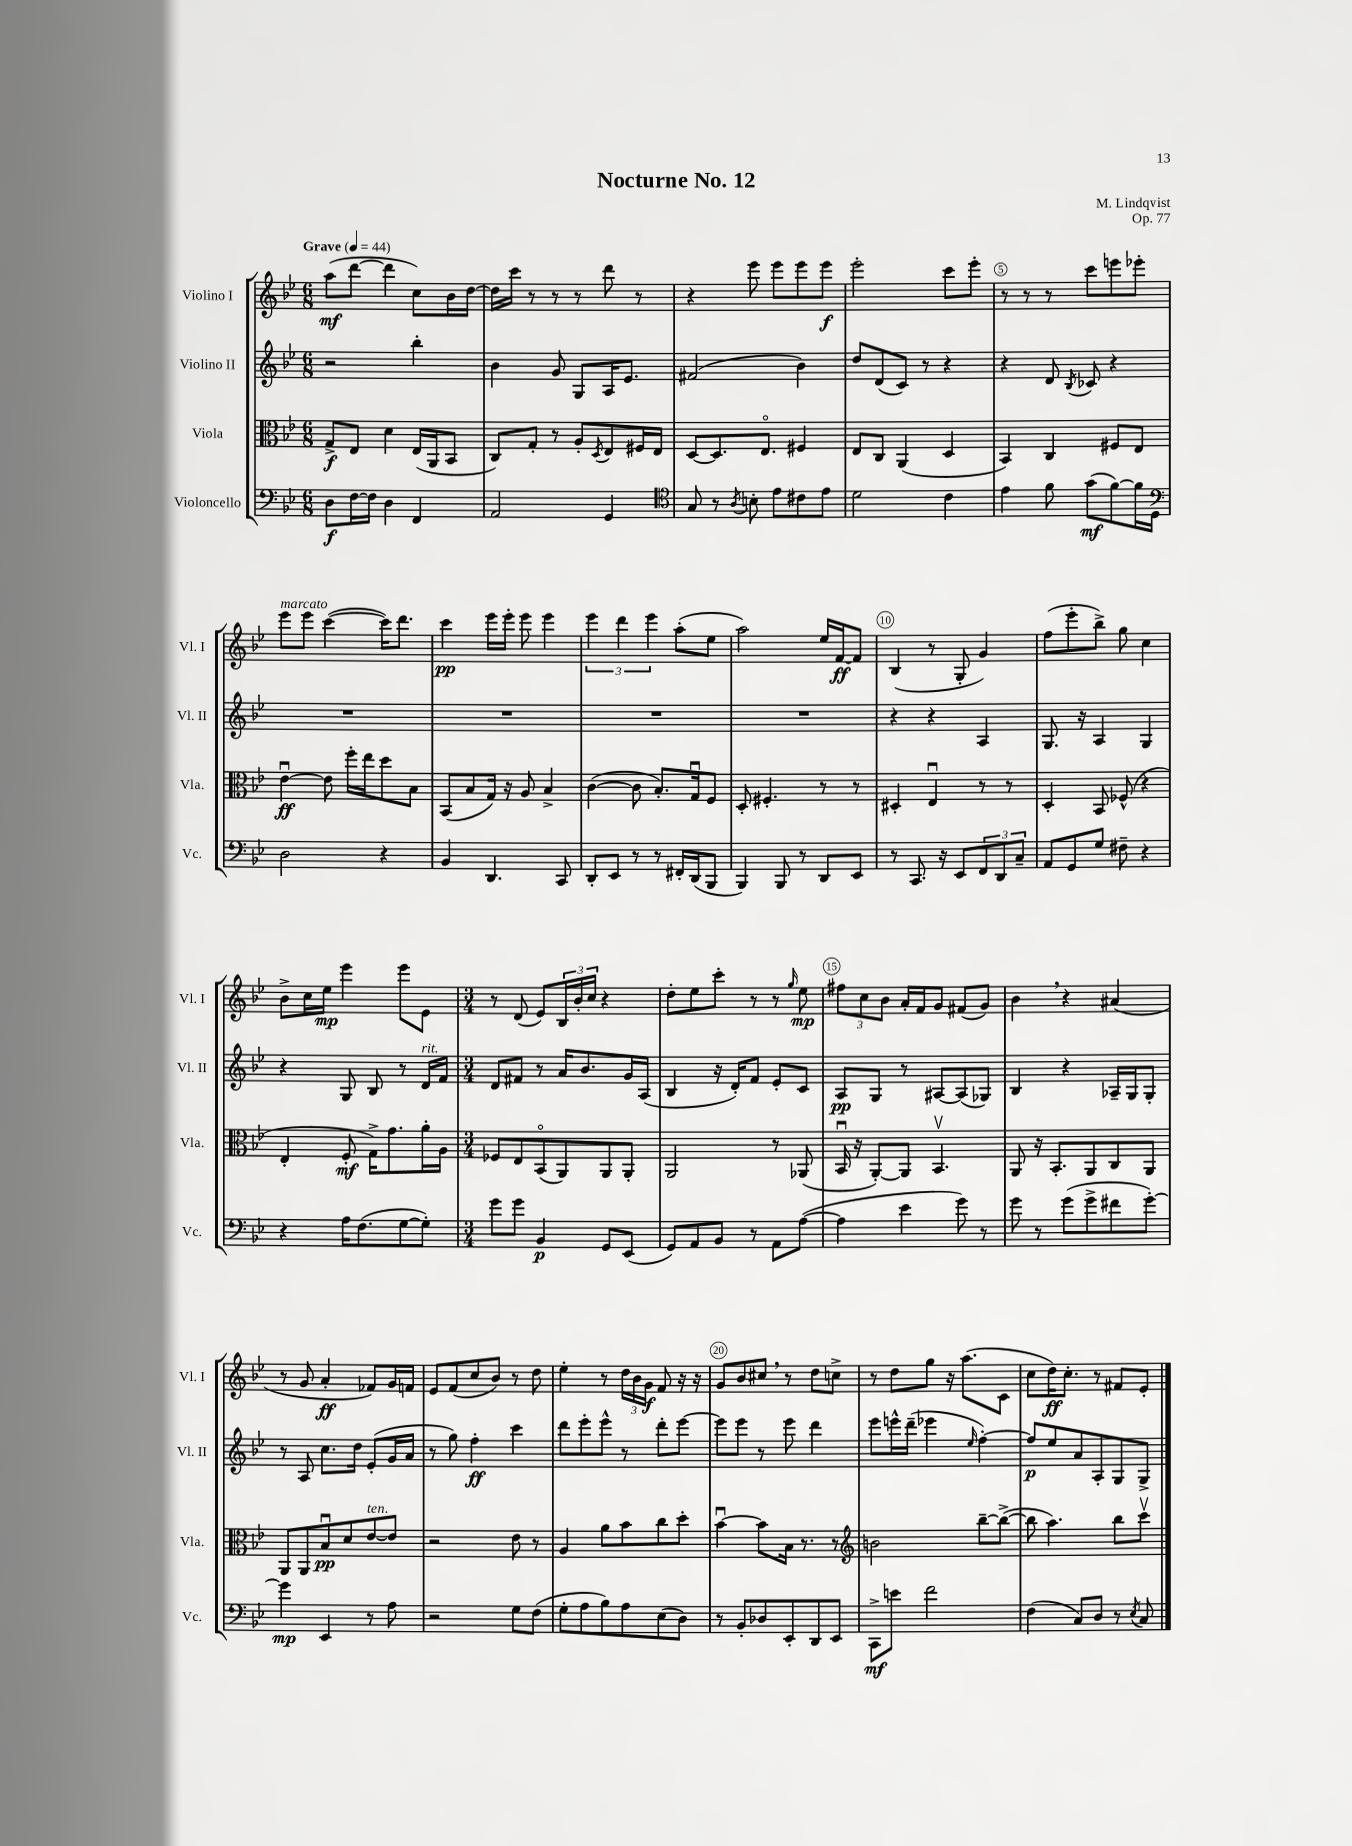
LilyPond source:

\header { title = "Nocturne No. 12" composer = "M. Lindqvist" opus = "Op. 77" }
<<
\new StaffGroup <<
\new Staff = "s0" \with { instrumentName = "Violino I" shortInstrumentName = "Vl. I" } {
    \clef treble \key bes \major \numericTimeSignature \time 6/8 \tempo "Grave" 4 = 44
    a''8\mf( d'''8~ d'''4 c''8) bes'16 d''16~ |
    d''16 c'''16 r8 r8 r8 d'''8 r8 |
    r4 ees'''8 ees'''8 ees'''8 ees'''8\f |
    ees'''2-. c'''8 ees'''8-. |
    r8 r8 r8 c'''8 e'''8 ees'''8-. |
    ees'''8^\markup { \italic "marcato" } ees'''8 c'''4~( c'''16) d'''8. |
    c'''4\pp ees'''16 ees'''16-. ees'''8 ees'''4 |
    \tuplet 3/2 { ees'''4 d'''4 ees'''4 } a''8-.( ees''8 |
    a''2) ees''16 f'16~\ff f'8 |
    bes4( r8 g8-. g'4) |
    f''8( ees'''8-. bes''8->) g''8 c''4 |
    bes'8-> c''16 ees''16\mp ees'''4 ees'''8 ees'8 |
    \numericTimeSignature \time 3/4 r8 d'8( ees'8) \tuplet 3/2 { bes16 bes'16-. c''16 } r4 |
    d''8-. ees''8 c'''8-. r8 r8 \grace { g''16 } ees''8\mp |
    \tuplet 3/2 { fis''8 c''8 bes'8 } a'16-. f'16 g'8 fis'8( g'8) |
    bes'4 \breathe r4 ais'4( |
    r8 g'8 a'4-.\ff fes'8) g'16 f'16 |
    ees'8 f'8( c''8 bes'8) r8 d''8 |
    ees''4-. r8 \tuplet 3/2 { d''16 bes'16 g'16\f } f'8 r16 r16 |
    g'8 bes'8 cis''8 \breathe r8 d''8 c''8-> |
    r8 d''8 g''8 r16 a''8.( c'8 |
    c''8 d''16\ff) c''8.-. r8 fis'8 ees'8-. \bar "|." |
}
\new Staff = "s1" \with { instrumentName = "Violino II" shortInstrumentName = "Vl. II" } {
    \clef treble \key bes \major \numericTimeSignature \time 6/8
    r2 bes''4-. |
    bes'4 g'8 g8 a16 ees'8. |
    fis'2( bes'4) |
    d''8 d'8( c'8) r8 r4 |
    r4 d'8 \acciaccatura { bes8 } ces'8 r4 |
    R2. |
    R2. |
    R2. |
    R2. |
    r4 r4 a4 |
    g8. r16 a4 g4 |
    r4 g8 bes8 r8 d'16^\markup { \italic "rit." } f'16 |
    \numericTimeSignature \time 3/4 d'8 fis'8 r8 a'16 bes'8. g'16 a16( |
    bes4 r16 d'16-.) f'8 ees'8-. c'8 |
    a8\pp g8 r8 ais8~ ais8( ges8) |
    bes4 r4 aes16-- g16 g8-. |
    r8 a8 c''8. d''16 ees'8-.( g'16 a'16 |
    r8 g''8) f''4-.\ff c'''4 |
    d'''8 ees'''8-. ees'''8-^ r8 d'''8-. ees'''8~ |
    ees'''8 ees'''8 r8 ees'''8 d'''4 |
    ees'''8 e'''16-^ d'''16--( ees'''4 \grace { ees''16 } f''4~-.) |
    f''8\p ees''8 a'8 a8-. g8 g8-> \bar "|." |
}
\new Staff = "s2" \with { instrumentName = "Viola" shortInstrumentName = "Vla." } {
    \clef alto \key bes \major \numericTimeSignature \time 6/8
    g8->\f ees8 d'4 ees16( a,16 bes,8 |
    c8) g8-. r8 a8-. \acciaccatura { d8 } ees8 fis16 ees16 |
    d8~ d8. ees8.\flageolet fis4 |
    ees8 c8 a,4( d4 |
    bes,4) c4 fis8 ees8 |
    ees'4~\downbow\ff ees'8 f''16-. ees''16 d''8 bes8 |
    bes,8( bes8 g16) r16 a8 bes4-> |
    c'4~( c'8 bes8.-.) g16\downbow f8 |
    d8-. fis4.-. r8 r8 |
    dis4-. ees4\downbow r8 r8 |
    d4-. bes,8 fes8-^( r4 |
    ees4-. f8-.\mf g16->) g'8. a'16-. a16 |
    \numericTimeSignature \time 3/4 fes8 ees8 bes,8\flageolet( a,8) a,8 a,8-. |
    a,2 r8 aes,8( |
    bes,16\downbow r16 a,8~-.) a,8 bes,4.\upbow |
    a,8 r16 bes,8.-. a,8 c8 a,8 |
    a,8 a,8 bes8\downbow\pp d'8 ees'8~^\markup { \italic "ten." } ees'8 |
    r2 ees'8 r8 |
    a4 a'8 bes'8 c''8 d''8-. |
    bes'4~\downbow bes'8 bes16 r8. r8 |
    \clef treble b'2 bes''8~-- bes''8~->( |
    bes''8 a''4.) bes''8 c'''8\upbow \bar "|." |
}
\new Staff = "s3" \with { instrumentName = "Violoncello" shortInstrumentName = "Vc." } {
    \clef bass \key bes \major \numericTimeSignature \time 6/8
    d8\f f16~ f16 d4 f,4 |
    a,2 g,4 |
    \clef tenor g8 r8 \acciaccatura { a8 } b8-. ees'8 cis'8 ees'8 |
    d'2 c'4 |
    ees'4 f'8 g'8\mf( f'8~) f'16 d16 |
    \clef bass d2 r4 |
    bes,4 d,4. c,8 |
    d,8-. ees,8 r8 r8 fis,16-. d,16( bes,,8 |
    bes,,4) bes,,8 r8 d,8 ees,8 |
    r8 c,8. r16 ees,8 \tuplet 3/2 { f,8 d,8 c8-- } |
    a,8 g,8 g8 fis8-- r4 |
    r4 a16 f8.( g8~ g8-.) |
    \numericTimeSignature \time 3/4 g'8 g'8 bes,4\p g,8 ees,8( |
    g,8) a,8 bes,8 r8 a,8 a8~( |
    a4 ees'4 g'8) r8 |
    g'8 r8 g'8( g'8-> fis'8 g'8~-.) |
    g'4\mp ees,4 r8 a8 |
    r2 g8 f8( |
    g8-. a8 bes8) a8 ees8( d8) |
    r8 bes,8-. des8 ees,8-. d,8 ees,8 |
    c,8->\mf e'8 f'2 |
    f4( c8) d8 r8 \acciaccatura { ees8 } c8 \bar "|." |
}
>>
>>
\layout { \context { \Score \override BarNumber.break-visibility = ##(#f #t #t) barNumberVisibility = #(every-nth-bar-number-visible 5) \override BarNumber.stencil = #(make-stencil-circler 0.1 0.3 ly:text-interface::print) } }
